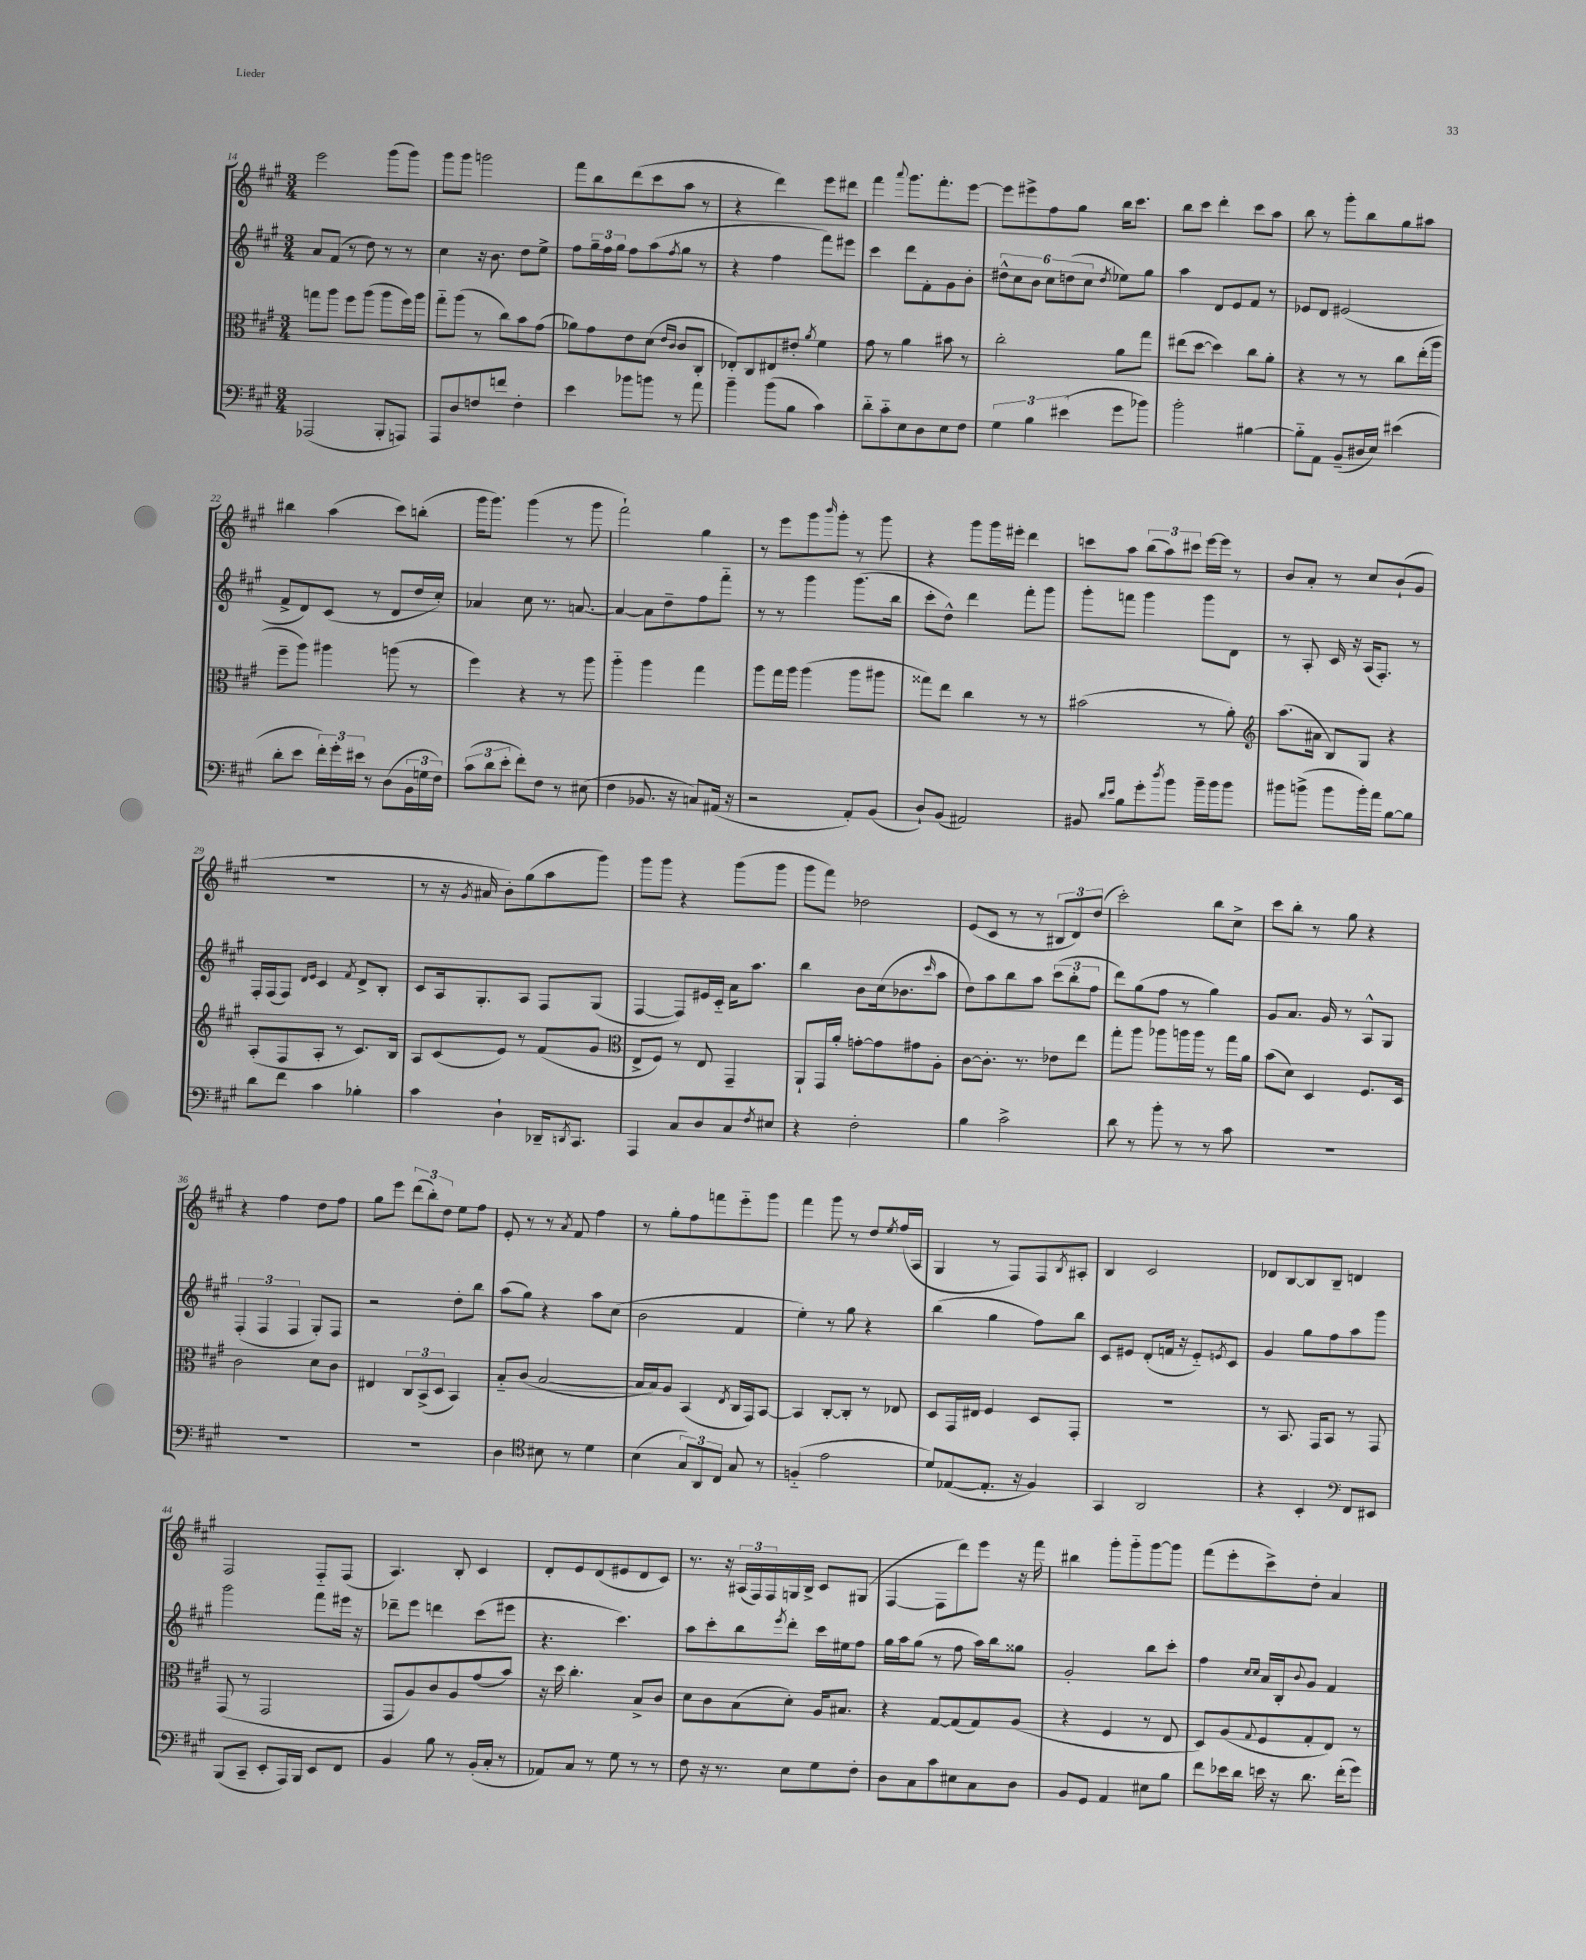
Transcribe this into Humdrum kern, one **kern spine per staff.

**kern	**kern	**kern	**kern
*staff4	*staff3	*staff2	*staff1
*clefF4	*clefC3	*clefG2	*clefG2
*k[f#c#g#]	*k[f#c#g#]	*k[f#c#g#]	*k[f#c#g#]
*M3/4	*M3/4	*M3/4	*M3/4
(2AAA-/	8gg\L	8a/L	2eee\
.	8aa\J	(8f#/J	.
.	8ff#\L	8r	.
.	(8aa\J	8dd\)	.
8BBB'/L	8aa\L	8r	(8ggg#\L
8AAA/J)	16ff#\L)	8r	8ggg#\J)
.	16aa\JJ	.	.
=	=	=	=
8AAA/L	8gg#'~\L	4cc#\	8ggg#\L
8D/	(8aa\J	.	8ggg#\J
8F/	8r	16r	2ggg\
.	.	8.b\	.
8f/J	8cc#\L)	.	.
4F'\	8b\	8dd\L	.
.	(8g#\J	8ee^\J	.
=	=	=	=
4e\	8a-\L)	8ff#\L	8fff#\L
.	8g#\	24gg#~\L	8bb\
.	.	24ff#\	.
.	.	24gg#\JJ	.
8b-\L	8e\	8ff#\L	(8ddd\
8b\J	(8d\J	(8aa\	8ccc#\
.	16qqe/LL	.	.
.	16qqc#/JJ	8qff#/	.
8r	8c#/L	8gg#\J	8aa\J
8a\	8C#'/J	8r	8r
=	=	=	=
4b~\	8E-'/L)	4r	4r
.	8C#/	.	.
(8b\L	8E#/	4ff#\	4ddd\)
8B\J	8e#'/J	.	.
.	8qa/	.	.
4c#\)	4f#\	8fff#\L)	8eee\L
.	.	8eee#\J	8ddd#\J
=	=	=	=
8d'~\L	8g#\	4ccc#\	4fff#\
8c#'~\	8r	.	.
.	.	.	8qqaaa/
8E\	4a\	8ddd\L	8.ggg#\L
8D\	.	8f#'\	.
.	.	.	8.fff#'\
8E\	8b#\	8g#\	.
8F#\J	8r	8b'\J	[8eee\J
=	=	=	=
6G#\	2cc#'\	12dd#^^\L	8eee\]L
.	.	12cc#\	.
.	.	.	8eee#^\
6B\	.	12b\J	.
.	.	12cc#\L	8ff#\
(6e#\	.	(12dd\	.
.	.	.	8gg#\J
.	.	12cc#\J	.
.	.	8qdd/	.
8g#\L	8a\L	8ee-\L)	16bb\LK
.	.	.	8.ccc#\J
8b-\J)	8gg#\J	8gg#\J	.
=	=	=	=
2b'\	(8ee#\L	4aa\	8bb\L
.	[8dd\J	.	8ccc#\J
.	4dd\])	8d/L	4ddd'\
.	.	8e/	.
[4B#\	8cc#\L	8f#/J	8ccc#\L
.	8a'\J	8r	8aa\J
=	=	=	=
8B#'~\]L	4r	8e-/L	8bb\
8AA\J	.	8d/J	8r
(8BB~/L	8r	(2e#/	8ggg#'\L
16D#/L	8r	.	8bb\
16E/JJ)	.	.	.
(4e#\	8cc#\L	.	8gg#\
.	(16ee'\L	.	8aa#\J
.	16aa\JJ	.	.
=	=	=	=
8d'\L	8ff#~\L	8f#^/L	4bb#\
8e\J	8aa\J)	8d/)	.
24f#'\LL)	4aa#\	(8c#/J	(4aa\
24g#'\	.	.	.
24e#\JJ	.	.	.
8r	.	8r	.
(8D\L	(8aa\	8d/L	8ccc#\L)
24BB\L	8r	16dd/L	(8bb'\J
24G\	.	.	.
.	.	16cc#'/JJ)	.
24F#\JJ)	.	.	.
=	=	=	=
(12c#\L	4ff#\)	4a-/	16ggg#\LK
.	.	.	8.ggg#\J)
12d\	.	.	.
12e'\J	.	.	.
8f#'\L)	4r	8cc#\	(4ggg#\
8F#\J	.	8.r	.
8r	8r	.	8r
.	.	[8.a/	.
(8E#\	8aa\	.	8ggg#\
=	=	=	=
4F#\	4aa'~\	4a/_	2fff#`\)
8.BB-/	4aa\	8a\]L	.
.	.	8dd~\	.
16r	.	.	.
8C/L)	4gg#\	8ff#\	4gg#\
(16AA#/Jk	.	8fff#'~\J	.
16r	.	.	.
=	=	=	=
2r	8aa\L	8r	8r
.	16gg#\L	8r	8eee\L
.	16aa\JJ	.	.
.	(4aa\	4ggg#\	8ggg#\
.	.	.	16qqbbb/
.	.	.	8ggg#'\J
8AA'/L)	8aa\L	(8.ggg#\L	8r
(8BB/J	8aa#\J	.	8ggg#\
.	.	16bb\Jk	.
=	=	=	=
8D`/L)	8gg##\L)	8ccc#'\L	4r
(8BB/J	8ee\J	8dd^^\J)	.
2AA#/)	4cc#\	4ddd\	8ggg#\L
.	.	.	16ggg#\L
.	.	.	16eee#'\JJ
.	8r	8fff#'\L	4ddd\
.	8r	8ggg#\J	.
=	=	=	=
8BB#/	(2b#\	8ggg#'\L	8ccc\L
16qqd/LL	.	.	.
16qqe/JJ	.	.	.
8B\L	.	8fff\J	8aa\J
8g#'\	.	4ggg#\	(12bb\L
.	.	.	12aa\)
8qdd/	.	.	.
8b\J	.	.	.
.	.	.	12ccc#\J
16b~\LL	8r	8ggg#\L	[16eee\LL
16b\J	.	.	16eee\]JJ
8b\J	8a'\)	8d\J	8r
=	=	=	=
*	*clefG2	*	*
8b#\L	(8.aa\L	8r	8b/L
(8b^\J	.	8A'/	8a'/J
.	16a#\Jk	.	.
8b\L	8B/L)	16c#/	8r
.	.	16r	.
16b'\L)	8G#/J	(16A/LK	8cc#/L
16a\JJ	.	8.F#'/J)	.
[8B\L	4r	.	(8b`/
8B\]J	.	8r	8g#/J
=	=	=	=
8d\L	(8A'/L	16F#'/LL	2.r
.	.	(16F#/J	.
8f#\J	8F#/	8F#/J)	.
.	.	16qqd/LL	.
.	.	16qqe/JJ	.
4c#\	8A'/J	4c#/	.
.	8r	.	.
.	.	8qf#/	.
4B-'\	8.c#/L)	8d^/L	.
.	.	8B'/J	.
.	16B/Jk	.	.
=	=	=	=
4c#\	8A/L	8c#/L	8r
.	(8c#/	16A/k	16r
.	.	.	8qg#/
.	.	8.G#'/	16a#/
4D`\	8e/J)	.	8b'\L)
.	8r	8A/J	(8gg#\
16DD-~/LK	(8f#/L	8F#/L	8aa\
8qDD/	.	.	.
8.CC#/J	.	.	.
.	8g#/J	(8G#/J	8ggg#\J)
=	=	=	=
*	*clefC3	*	*
4AAA/	8E^/L	[4F#/	8ggg#\L
.	8F#/J)	.	8ggg#\J
8C#/L	8r	8F#/]L)	4r
8D/	8E/	16e#/L	.
.	.	16c#'~/JJ	.
8C#/	4GG#~/	16a\LK	(8ggg#\L
.	.	8.aa\J	.
8qF#/	.	.	.
8E#/J	.	.	8ggg#\J
=	=	=	=
4r	8AA`/L	4bb\	8ggg#\L
.	16GG#/L	.	8fff#\J)
.	16a'/JJ	.	.
2F#'\	[8g'\L	8b\L	2dd-\
.	8g\]	(16cc#\k	.
.	.	8.b-\	.
.	8g#\	.	.
.	.	16qqccc#/	.
.	8A'\J	8aa\J	.
=	=	=	=
4B\	[8c#\L	8dd\L)	(8e/L
.	8.c#'\]J	8aa\	8c#/J
2c#^\	.	8bb\	8r
.	8.r	.	.
.	.	8aa\J	8r
.	8e-\L	(12ccc#\L	12B#/L
.	.	12bb'\	12d/)
.	8ee\J	.	.
.	.	12ff#\J	(12dd/J
=	=	=	=
8d\	8gg#'\L	8ddd\L)	2ccc#'\)
8r	8aa\J	(8gg#\	.
8b'\	8aa-\L	8ff#\J	.
8r	16aa\L	8r	.
.	16aa\JJ	.	.
8r	8r	4gg#\)	8bb\L
8c#\	16gg#\LL	.	8cc#^\J
.	16a\JJ	.	.
=	=	=	=
2.r	(8b\L	8g#/L	8ccc#\L
.	8d\J)	8.a/J	8bb'\J
.	4D/	.	8r
.	.	16g#/	.
.	.	8r	8gg#\
.	8.F#/L	8A^^/L	4r
.	.	8G#/J	.
.	16D/Jk	.	.
=	=	=	=
2.r	2c#\	(6F#'/	4r
.	.	6F#/	.
.	.	.	4ff#\
.	.	6F#/	.
.	8d\L	8G#'/L)	8dd\L
.	8c#\J	8F#/J	8ff#\J
=	=	=	=
2.r	4E#/	2r	8gg#\L
.	.	.	8eee\J
.	12C#/L	.	(12ddd\L
.	(12BB^/	.	12bb'\)
.	12D/J	.	12dd\J
.	4BB/)	8dd'\L	8ee\L
.	.	8bb\J	8ff#\J
=	=	=	=
4D\	8B'~/L	(8aa\L	8e'/
.	(8c#/J	8gg#\J)	8r
*clefC4	*	*	*
8B#\	[2B/	4r	8r
.	.	.	8qa/
8r	.	.	8f#/
4d\	.	8aa\L	4ff#\
.	.	(8cc#\J	.
=	=	=	=
(4B\	16B/]LL	2b\	8r
.	16B/J)	.	.
.	8A/J	.	8gg#'\L
12G#/L)	(4BB/	.	8ff#\
12AA/	.	.	.
.	.	.	8fff\
12C#/J	.	.	.
.	8qE/	.	.
8G#/	16C#/LL	4f#/	8eee'~\
.	16GG#/J)	.	.
8r	[8BB/J	.	8ggg#\J
=	=	=	=
(4F'~/	4BB/]	4ee'\)	4fff#\
2e\	[8C#'/L	8r	8ggg#\
.	8C#'/]J	8gg#\	8r
.	8r	4r	8dd/L
.	.	.	8qee/
.	8E-/	.	(16ff#/L
.	.	.	16A/JJ
=	=	=	=
8d/L)	8D/L	(4bb\	4G#/
([8E-/	16GG#/L	.	.
.	16E#/JJ	.	.
8.E-'/]J	4F#/	4gg#\	8r
.	.	.	8F#/L)
16r	.	.	.
4F#/)	8D/L	8ff#\L)	8F#/
.	.	.	8qB/
.	8GG#'/J	8bb\J	8A#'/J
=	=	=	=
4GG#/	2.r	8c#/L	4B/
.	.	8e#/J	.
2AA/	.	(8d'/L	2c#/
.	.	16f/Jk	.
.	.	16r	.
.	.	8e#'~/L)	.
.	.	8qe/	.
.	.	8c#/J	.
=	=	=	=
4r	8r	4g#/	8d-/L
.	8.BB/	.	[8B/
4BB'/	.	8gg#\L	8B/]
.	16GG#/LK	.	.
.	8BB/J	8ff#\	8B~/J
*clefF4	*	*	*
8FF#/L	8r	8aa\	4d/
8EE#/J	8GG#/	8ggg#\J	.
=	=	=	=
(8BBB/L	(8GG#/	2ggg#\	2F#/
8CC#~/J	8r	.	.
8EE'/L	2GG#/	.	.
16AAA/L)	.	.	.
16BBB/JJ	.	.	.
8EE/L	.	8fff#\L	8F#'~/L
8FF#/J	.	16eee#\Jk	(8F#/J
.	.	16r	.
=	=	=	=
4BB/	8GG#/L	8ddd-~\L	4.A/)
.	8A/)	8eee\J	.
8B\	8c#/	4ddd\	.
8r	8A/	.	8B'/
(16BB'/LL	(8g#/	(8ccc#\L	4c#/
16C#'/JJ	.	.	.
8r	8b/J)	8eee#\J	.
=	=	=	=
8AA-/L)	16r	4.r	8d'/L
.	16dd\	.	.
8C#/J	4.cc#'\	.	8e/
8r	.	.	(8d/
8G#\	.	4.ccc#\)	8e#/
8r	8B^/L	.	8d/
8r	8c#/J	.	8c#/J)
=	=	=	=
8F#\	8d\L	8aa\L	8.r
16r	8c#\	8ccc#'\	.
8.r	.	.	16r
.	(8B\	8bb\	(24A#/LL
.	.	.	24F#/)
.	.	.	24F#/
.	.	8qeee/	.
8E\L	8d'\J)	8ddd'\J	16G/
.	.	.	16B^/JJ
8G#\	16A/LK	16ccc#\LL	8c#/L
.	8.B#/J	16ee#\J	.
8F#'\J	.	8ff#\J	(8G#/J
=	=	=	=
8D\L	4r	16gg#\LL	[4F#/
.	.	16aa\J	.
8C#\	.	(8gg#\J	.
8c#\	[8G#/L	8r	8F#\]L
8E#\	(8G#/]	8ff#\	8ddd\)
8C#\	8G#/)	16aa\LL)	8eee\J
.	.	16bb\J	.
8D\J	(8A/J	8gg##\J	16r
.	.	.	16fff#\
=	=	=	=
8BB/L	4r	2g#'/	4bb#\
8GG#/J	.	.	.
4AA/	4F#/	.	8ggg#'\L
.	.	.	8ggg#'~\
8E#\L	8r	8bb\L	[8ggg#\
8B\J	8E/	8ccc#'\J	8ggg#\]J
=	=	=	=
8f#\L	8D/L)	4ff#\	(8fff#\L
16e-\L	(8A/	.	8eee'\
16d\JJ	.	.	.
.	.	16qqcc#/LL	.
.	8qqG#/	16qqcc#/JJ	.
16e\	8F#/	16a/LL	8ccc#^\)
16r	.	16B'/J	.
.	.	8qqb/	.
8.d\	8G#'/	8g#/J	8dd'\J
.	8E/J)	4f#/	4a/
(16f#'\LK	.	.	.
8g#\J)	8r	.	.
==	==	==	==
*-	*-	*-	*-
